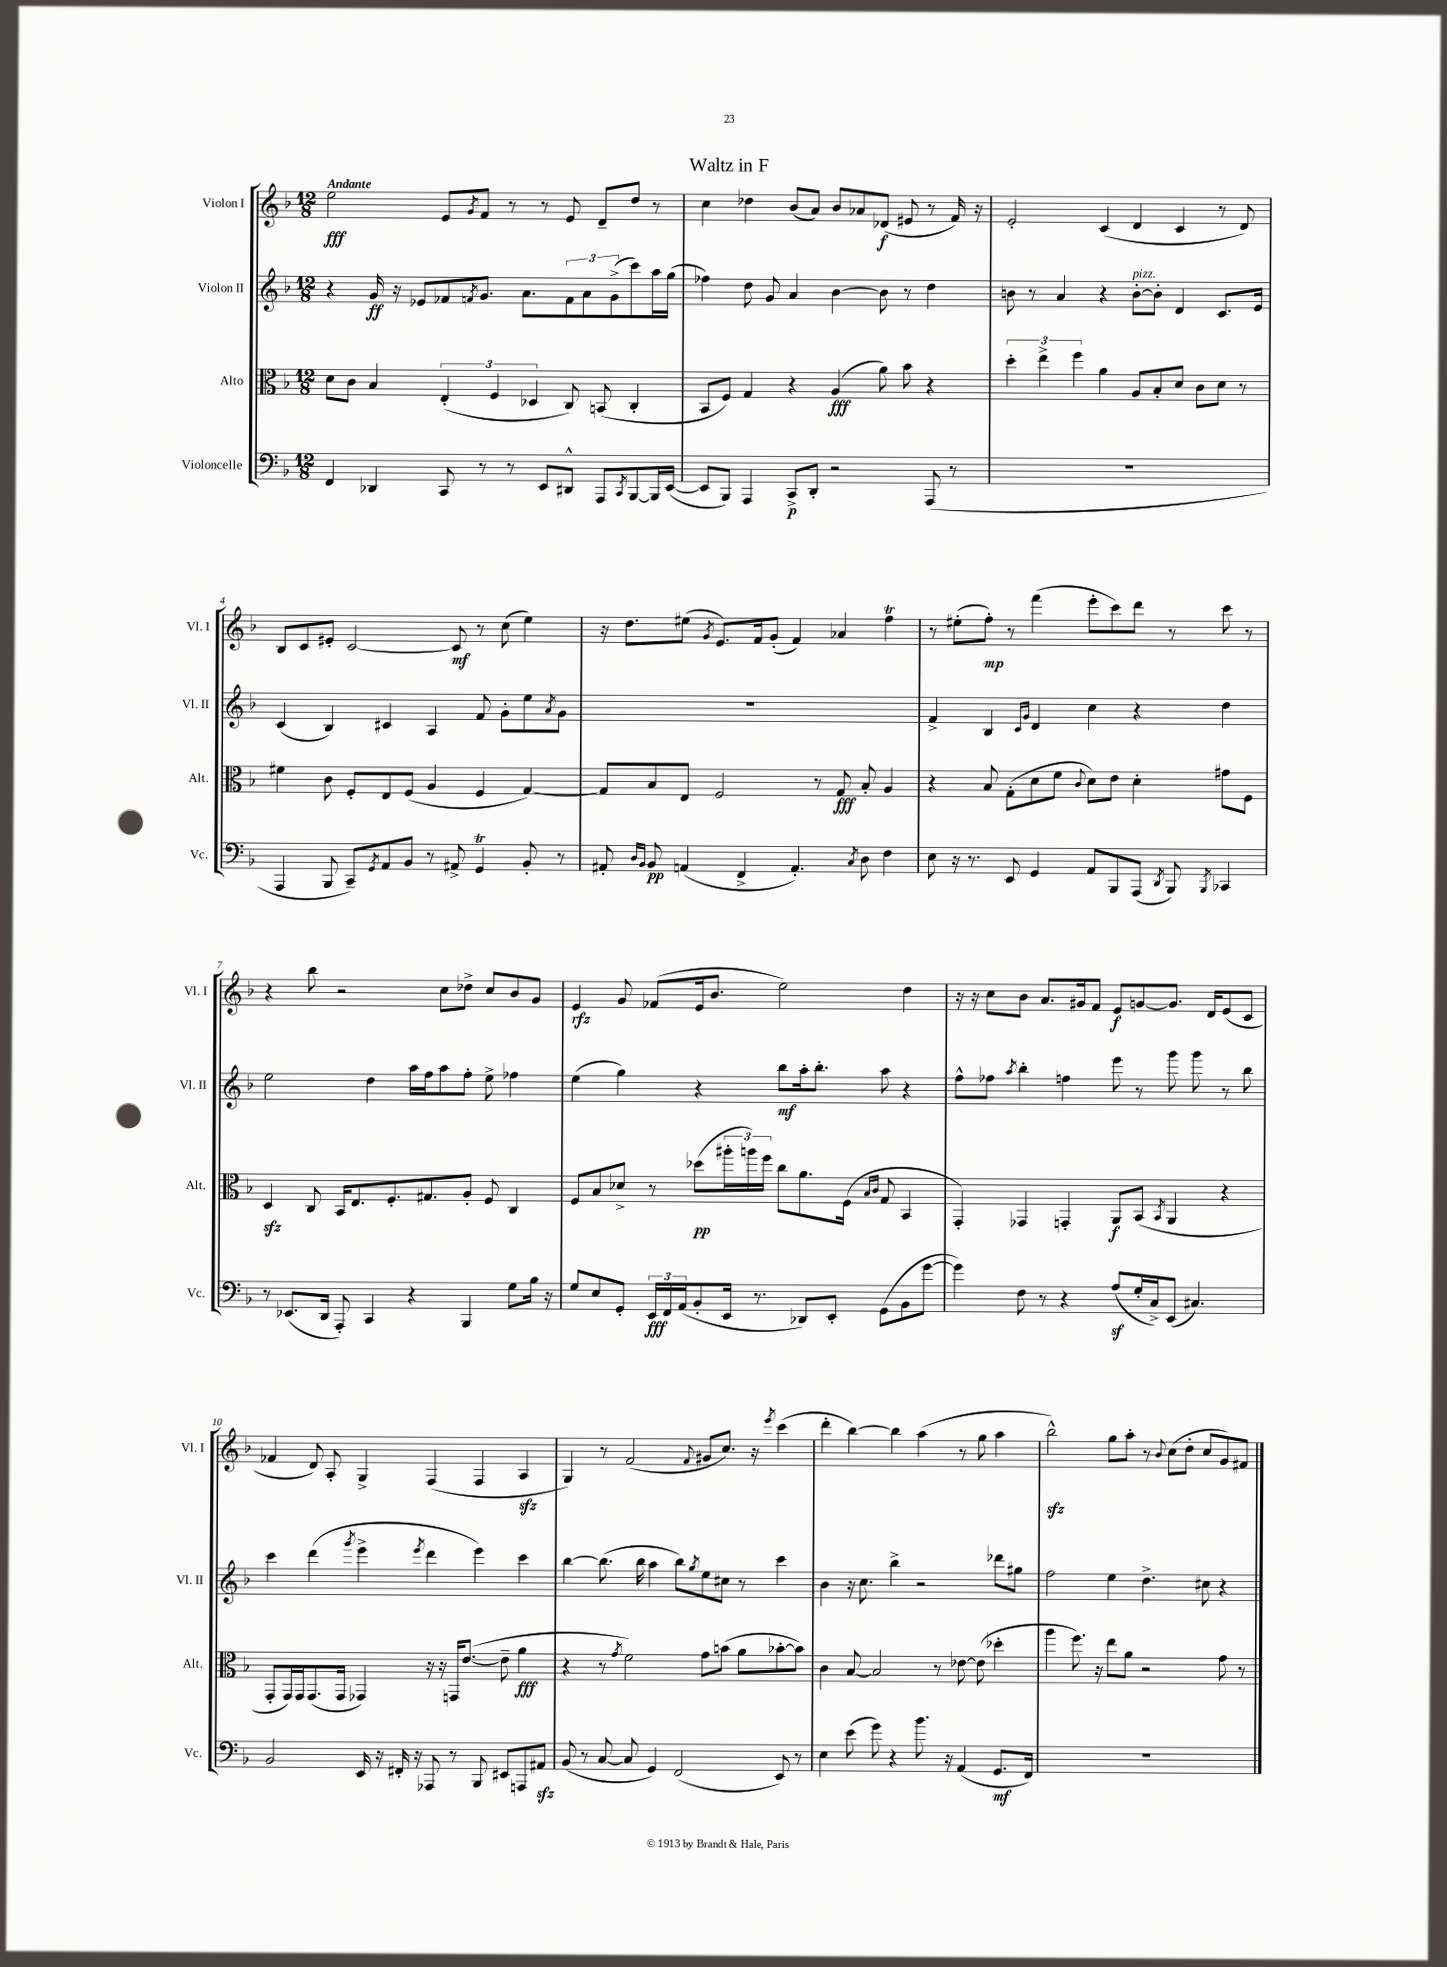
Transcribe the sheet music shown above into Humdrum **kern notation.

**kern	**dynam	**kern	**dynam	**kern	**dynam	**kern	**dynam
*part4	*part4	*part3	*part3	*part2	*part2	*part1	*part1
*staff4	*staff4	*staff3	*staff3	*staff2	*staff2	*staff1	*staff1
*I"Violoncelle	*	*I"Alto	*	*I"Violon II	*	*I"Violon I	*
*I'Vc.	*	*I'Alt.	*	*I'Vl. II	*	*I'Vl. I	*
*clefF4	*	*clefC3	*	*clefG2	*	*clefG2	*
*k[b-]	*	*k[b-]	*	*k[b-]	*	*k[b-]	*
*M12/8	*	*M12/8	*	*M12/8	*	*M12/8	*
=1	=1	=1	=1	=1	=1	=1	=1
!	!	!	!	!	!	!LO:TX:a:B:t=Andante	!
4FF/	.	8d\L	.	4r	.	2ee\	fff
.	.	8c\J	.	.	.	.	.
4DD-X/	.	4B-/	.	16g/	ff	.	.
.	.	.	.	16r	.	.	.
.	.	.	.	8e-X/L	.	.	.
8CC/	.	(6E'/	.	8f-X/	.	8e/L	.
.	.	.	.	8qfn/	.	8qg/	.
8r	.	.	.	8.g/J	.	8f/J	.
.	.	6F/	.	.	.	.	.
8r	.	.	.	.	.	8r	.
.	.	.	.	8.a\L	.	.	.
.	.	6D-X/	.	.	.	.	.
8EE/L	.	.	.	.	.	8r	.
8DD#X^^/J	.	8C/)	.	12f\	.	8e/	.
.	.	.	.	12a\	.	.	.
8AAA/L	.	(8BBn/	.	.	.	8d~/L	.
.	.	.	.	(12g^\	.	.	.
8qCC/	.	.	.	.	.	.	.
[8BBB-/	.	4C'/	.	8ccc\)	.	8dd/J	.
16BBB-/L]	.	.	.	16aa\L	.	8r	.
([16EE/JJ	.	.	.	(16gg\JJ	.	.	.
=2	=2	=2	=2	=2	=2	=2	=2
8EE/L]	.	8BB-/L	.	4ff-X\)	.	4cc\	.
8BBB-/J)	.	8F/J)	.	.	.	.	.
4AAA/	.	4G/	.	8dd\	.	4dd-X\	.
.	.	.	.	8g/	.	.	.
8CC^/L	p	4r	.	4a/	.	(8b-/L	.
8DD'/J	.	.	.	.	.	8a/J)	.
2r	.	(4A/	fff	[4b-\	.	8b-/L	.
.	.	.	.	.	.	8a-X/	.
.	.	8a\)	.	8b-\]	.	(8d-X/J	f
.	.	8b-\	.	8r	.	8e#X/	.
(8AAA/	.	4r	.	4dd\	.	8r	.
8r	.	.	.	.	.	16f/)	.
.	.	.	.	.	.	16r	.
=3	=3	=3	=3	=3	=3	=3	=3
1.r	.	6dd'\	.	8bn\	.	2e'/	.
.	.	.	.	8r	.	.	.
.	.	6ee^\	.	.	.	.	.
.	.	.	.	4a/	.	.	.
.	.	6ff\	.	.	.	.	.
.	.	4a\	.	4r	.	(4c/	.
!	!	!	!	!LO:TX:a:i:t=pizz.	!	!	!
.	.	8A/L	.	[8b'\L	.	4d/	.
.	.	8B-'/	.	8b'\J]	.	.	.
.	.	8d/J	.	4d/	.	4c/	.
.	.	8c\L	.	.	.	.	.
.	.	8d\J	.	8.c/L	.	8r	.
.	.	8r	.	.	.	8d/)	.
.	.	.	.	16e/Jk	.	.	.
!!LO:LB:g=z
=4	=4	=4	=4	=4	=4	=4	=4
4AAA/	.	4f#X\	.	(4c/	.	8B-/L	.
.	.	.	.	.	.	8c/	.
8BBB-/	.	8c\	.	4B-/)	.	8e#X'/J	.
8CC~/L)	.	8F'/L	.	.	.	[2c/	.
8qGG/	.	.	.	.	.	.	.
8AA/	.	8E/	.	4c#X/	.	.	.
8BB-/J	.	(8F/J	.	.	.	.	.
8r	.	4A/	.	4A/	.	.	.
8AA#X^/	.	.	.	.	.	8c/]	mf
4GGT/	.	4F/	.	8f/	.	8r	.
.	.	.	.	8g'\L	.	(8cc\	.
8BB-'/	.	[4G/)	.	8ee\	.	4ee\)	.
.	.	.	.	8qa/	.	.	.
8r	.	.	.	8g\J	.	.	.
=5	=5	=5	=5	=5	=5	=5	=5
8AA#X'/	.	8G/L]	.	1.r	.	16r	.
.	.	.	.	.	.	8.dd\L	.
16qqD/LL	.	.	.	.	.	.	.
16qqBB-/JJ	.	.	.	.	.	.	.
8BB-/	pp	8B-/	.	.	.	.	.
(4AAn/	.	8E/J	.	.	.	(8ee#X\J	.
.	.	.	.	.	.	8qg/	.
.	.	2F/	.	.	.	8.e/L)	.
4FF^/	.	.	.	.	.	.	.
.	.	.	.	.	.	16f/k	.
.	.	.	.	.	.	(8g'/J	.
4.AA'/)	.	.	.	.	.	4f/)	.
.	.	8r	.	.	.	.	.
.	.	8G/	fff	.	.	4a-X/	.
8qC/	.	.	.	.	.	.	.
8D\	.	8B-'/	.	.	.	.	.
4F\	.	4A/	.	.	.	4ffT\	.
=6	=6	=6	=6	=6	=6	=6	=6
8E\	.	4r	.	4f^/	.	8r	.
16r	.	.	.	.	.	(8ee#X'\L	.
8.r	.	.	.	.	.	.	.
.	.	8B-/	.	4B-/	.	8ff'\J)	mp
8EE/	.	(8G'\L	.	.	.	8r	.
.	.	.	.	16qqc/LL	.	.	.
.	.	.	.	16qqg/JJ	.	.	.
4GG/	.	8d\	.	4d/	.	(4fff\	.
.	.	8f\J	.	.	.	.	.
.	.	8qqc/	.	.	.	.	.
8AA/L	.	8d\L)	.	4cc\	.	8eee'\L	.
8BBB-/	.	8e\J	.	.	.	8ccc\)	.
(8AAA/J	.	4d'\	.	4r	.	8ddd\J	.
8qDD/	.	.	.	.	.	.	.
8BBB-/)	.	.	.	.	.	8r	.
8qBBB-/	.	.	.	.	.	.	.
4CC-X/	.	8g#X\L	.	4dd\	.	8ccc\	.
.	.	8F\J	.	.	.	8r	.
!!LO:LB:g=z
=7	=7	=7	=7	=7	=7	=7	=7
8r	.	4Dzz/	.	2ee\	.	4r	.
(8.EE-X/L	.	.	.	.	.	.	.
.	.	8C/	.	.	.	8bb-\	.
16DD/Jk	.	.	.	.	.	.	.
8AAA'/)	.	16BB-/KL	.	.	.	2r	.
.	.	8.E/	.	.	.	.	.
4CC/	.	.	.	4dd\	.	.	.
.	.	8.F'/	.	.	.	.	.
4r	.	.	.	16aa\LL	.	.	.
.	.	8.G#X/	.	16ff\J	.	.	.
.	.	.	.	8aa\	.	8cc\L	.
4BBB-/	.	8A'/J	.	8ff'\J	.	8dd-X^\J	.
.	.	8F/	.	8ee^\	.	8cc/L	.
8G\L	.	4C/	.	4ff-X\	.	8b-/	.
16B-\Jk	.	.	.	.	.	8g/J	.
16r	.	.	.	.	.	.	.
=8	=8	=8	=8	=8	=8	=8	=8
8G/L	.	8F/L	.	(4ee\	.	4e/	rfz
8E/	.	8B-/	.	.	.	.	.
8GG'/J	.	8d-X^/J	.	4gg\)	.	8g/	.
24EE/LL	fff	8r	.	.	.	(8f-X/L	.
24FF/	.	.	.	.	.	.	.
(24AA/J	.	.	.	.	.	.	.
8BB-'/	.	(8dd-X\L	pp	4r	.	16e/k	.
.	.	.	.	.	.	8.b-/J	.
16EE/Jk	.	24aa#X'\L	.	.	.	.	.
.	.	24aan\)	.	.	.	.	.
8.r	.	.	.	.	.	.	.
.	.	24ff\JJ	.	.	.	.	.
.	.	8cc\L	.	8bb-\L	mf	2ee\)	.
8DD-X/L)	.	8.a\	.	16aa'\k	.	.	.
.	.	.	.	8.bb-'\J	.	.	.
8EE'/J	.	.	.	.	.	.	.
.	.	(16F\Jk	.	.	.	.	.
.	.	16qqB-/LL	.	.	.	.	.
.	.	16qqc/JJ	.	.	.	.	.
(8GG\L	.	8G/	.	8aa\	.	.	.
8BB-\	.	4BB-/	.	4r	.	4dd\	.
[8g\J	.	.	.	.	.	.	.
=9	=9	=9	=9	=9	=9	=9	=9
4g\])	.	4GG'/)	.	8ff^^\L	.	16r	.
.	.	.	.	.	.	16r	.
.	.	.	.	8ff-X\J	.	8cc\L	.
.	.	.	.	8qaa/	.	.	.
8F\	.	4GG-X/	.	4bb-'\	.	8b-\J	.
8r	.	.	.	.	.	8.a/L	.
4r	.	4GGn'/	.	4ffn\	.	.	.
.	.	.	.	.	.	16g#X/k	.
.	.	.	.	.	.	8f/J	.
(8Az/L	.	8AA/L	f	8eee\	.	8e/L	f
16G'/L	.	(8BB-/J	.	8r	.	[8gn/	.
16C^/J)	.	.	.	.	.	.	.
.	.	8qBB-/	.	.	.	.	.
(8EE/J	.	4AA/	.	8ggg\	.	8.g/J]	.
4.C#X/)	.	.	.	8ggg\	.	.	.
.	.	.	.	.	.	16d/KL	.
.	.	4r	.	8r	.	(8e/	.
.	.	.	.	8bb-\	.	8c/J	.
!!LO:LB:g=z
=10	=10	=10	=10	=10	=10	=10	=10
2BB-/	.	8GG'/L	.	4ccc\	.	4f-X/	.
.	.	16GG/L)	.	.	.	.	.
.	.	16GG/J	.	.	.	.	.
.	.	(8.GG/	.	(4ddd\	.	8d/)	.
.	.	.	.	.	.	8A'/	.
.	.	16GG/Jk	.	.	.	.	.
.	.	.	.	8qggg/	.	.	.
16EE/	.	4GG-X/)	.	4eee^\	.	4G^/	.
16r	.	.	.	.	.	.	.
16FF#X'/	.	.	.	.	.	.	.
16r	.	.	.	.	.	.	.
.	.	.	.	8qeee/	.	.	.
8AAA-X/	.	16r	.	4ddd\	.	(4F/	.
.	.	16r	.	.	.	.	.
8r	.	16GGn/KL	.	.	.	.	.
.	.	([8.e/J	.	.	.	.	.
8BBB-/	.	.	.	4eee\)	.	4F/	.
8EE#X/L	.	8e~\]	.	.	.	.	.
8AAAn/	.	4a\	fff	4ccc\	.	4Azz/	.
8AA#Xzz/J	.	.	.	.	.	.	.
=11	=11	=11	=11	=11	=11	=11	=11
(8BB-/	.	4r	.	[4bb-\	.	4G/)	.
8r	.	.	.	.	.	.	.
[8C/	.	8r	.	(8.bb-\]	.	8r	.
.	.	8qg/	.	.	.	.	.
8C/]	.	2f\)	.	.	.	(2f/	.
.	.	.	.	16bb-\	.	.	.
4GG/)	.	.	.	4aa\	.	.	.
(2FF/	.	.	.	8bb-\L)	.	.	.
.	.	.	.	8qgg/	.	8qqf/	.
.	.	8g\L	.	8ee\	.	8g#X/L	.
.	.	(8bn\J	.	8cc#X\J	.	8.cc/J)	.
.	.	8a\L	.	8r	.	.	.
.	.	.	.	.	.	16r	.
.	.	.	.	.	.	8qeee/	.
8EE/)	.	[8b-X'\	.	4ccc\	.	(4ccc\	.
8r	.	8b-\J])	.	.	.	.	.
=12	=12	=12	=12	=12	=12	=12	=12
4E\	.	4c\	.	4b-\	.	4ddd'\	.
(8e\	.	[8B-/	.	16r	.	[4bb-\)	.
.	.	.	.	8.cc\	.	.	.
8g\)	.	2B-/]	.	.	.	.	.
4r	.	.	.	4bb-^\	.	4bb-\]	.
8.b-\	.	.	.	2r	.	(4aa\	.
.	.	8r	.	.	.	.	.
16r	.	.	.	.	.	.	.
(4AA/	.	[8e-X\	.	.	.	8r	.
.	.	(8e-\]	.	.	.	8gg\	.
8.GG/L	mf	4dd-X'\	.	8ddd-X\L	.	4aa\	.
.	.	.	.	8gg#X\J	.	.	.
16FF/Jk)	.	.	.	.	.	.	.
=13	=13	=13	=13	=13	=13	=13	=13
1.r	.	4aa\	.	2ff\	.	2bb-zz^^\)	.
.	.	8.ff\)	.	.	.	.	.
.	.	16r	.	.	.	.	.
.	.	8ee\L	.	4ee\	.	8gg\L	.
.	.	8a\J	.	.	.	8aa'\J	.
.	.	2r	.	4.dd^\	.	8r	.
.	.	.	.	.	.	8qqb-/	.
.	.	.	.	.	.	(8cc\L	.
.	.	.	.	.	.	8dd'\J	.
.	.	.	.	8cc#X\	.	8cc/L	.
.	.	8g\	.	4r	.	8g/)	.
.	.	8r	.	.	.	8f#X/J	.
==	==	==	==	==	==	==	==
*-	*-	*-	*-	*-	*-	*-	*-
